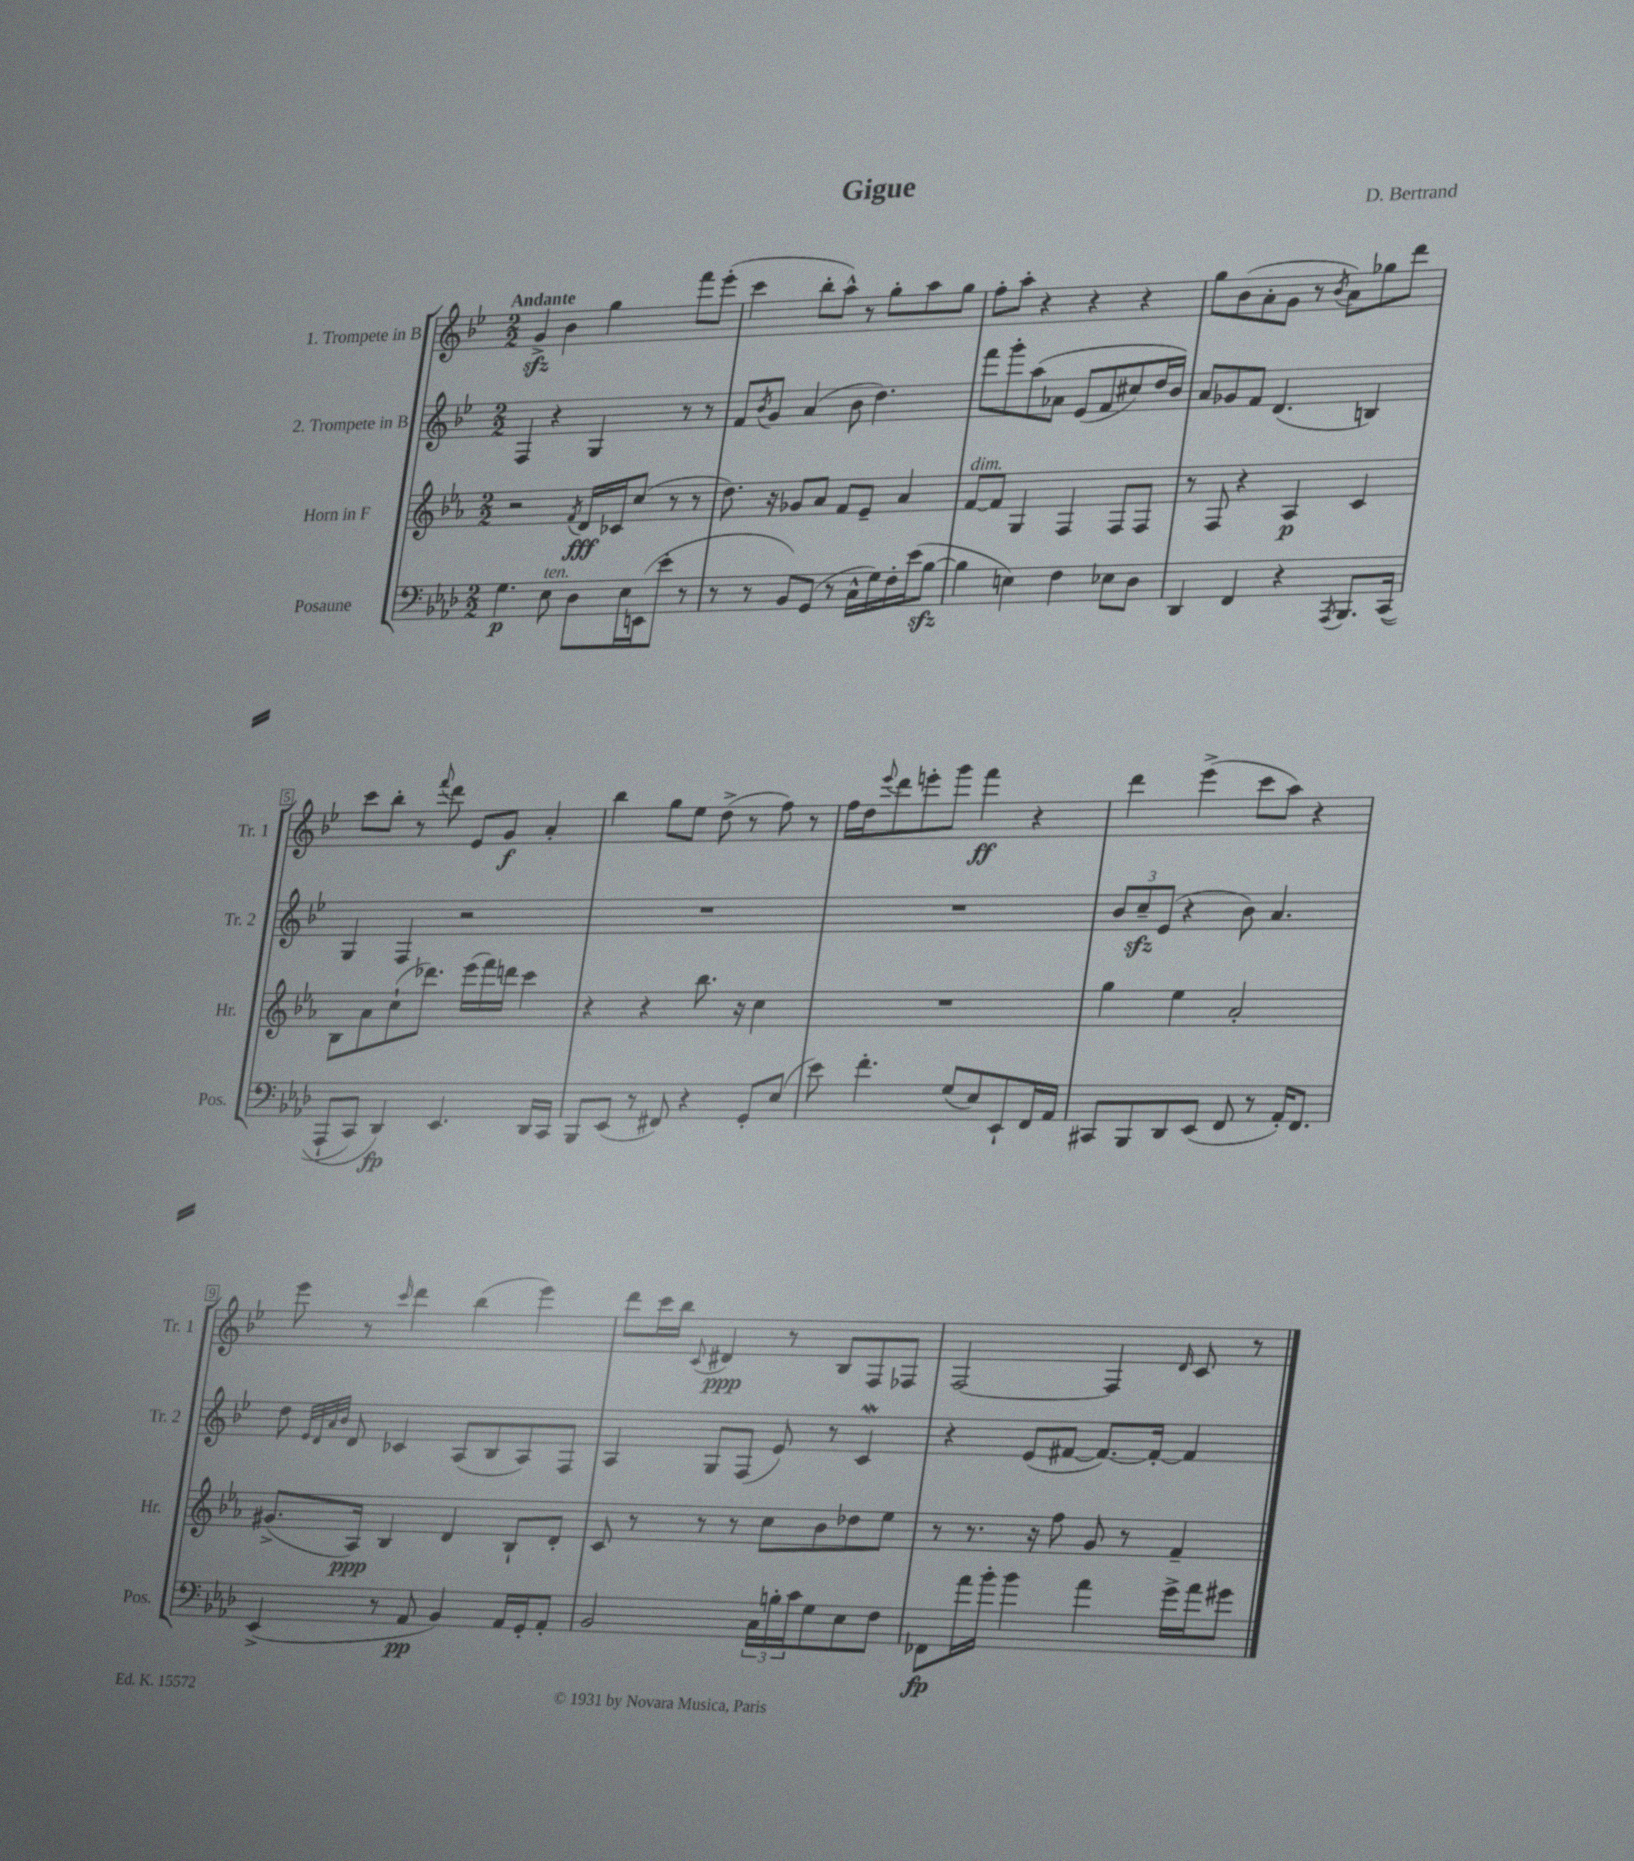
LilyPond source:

\header { title = "Gigue" composer = "D. Bertrand" }
<<
\new StaffGroup <<
\new Staff = "s0" \with { instrumentName = "1. Trompete in B" shortInstrumentName = "Tr. 1" } {
    \clef treble \key bes \major \numericTimeSignature \time 2/2 \tempo "Andante"
    g'4->\sfz bes'4 g''4 f'''8 ees'''8-.( |
    c'''4 bes''8-. a''8-^) r8 g''8-. a''8 g''8 |
    f''8-. a''8-. r4 r4 r4 |
    g''8 bes'8( a'8-. g'8 r8 \acciaccatura { bes'8 } a'8) ges''8 d'''8 |
    c'''8 bes''8-. r8 \appoggiatura { f'''8 } d'''8 ees'8 g'8\f a'4-. |
    bes''4 g''8 ees''8 d''8->( r8 f''8) r8 |
    f''16 d''16 \appoggiatura { ees'''8 } d'''8 e'''8-. g'''8 f'''4\ff r4 |
    d'''4 ees'''4->( c'''8 a''8) r4 |
    ees'''8 r8 \grace { c'''16 } d'''4 bes''4( ees'''4) |
    d'''8 c'''16 bes''16 \appoggiatura { c'8 } dis'4\ppp r8 bes8 f8 fes8 |
    f2~ f4 \grace { d'16 } c'8 r8 \bar "|." |
}
\new Staff = "s1" \with { instrumentName = "2. Trompete in B" shortInstrumentName = "Tr. 2" } {
    \clef treble \key bes \major \numericTimeSignature \time 2/2
    f4 r4 g4 r8 r8 |
    f'8 \acciaccatura { bes'8 } g'8 a'4( bes'8 d''4.) |
    f'''8 g'''8-. a''8\( aes'8 ees'8( f'8 cis''8) d''16 bes'16\) |
    a'8 ges'8 f'8 d'4.( b4) |
    g4 f4 r2 |
    R1 |
    R1 |
    \tuplet 3/2 { bes'8 c''8--\sfz ees'8( } r4 bes'8) a'4. |
    d''8 \grace { ees'32 d'32 a'32 bes'32 } d'8 ces'4 a8( bes8 a8) f8 |
    a4 g8 f8( ees'8) r8 c'4\mordent |
    r4 ees'8( fis'8~ fis'8.~) fis'16~-. fis'4 \bar "|." |
}
\new Staff = "s2" \with { instrumentName = "Horn in F" shortInstrumentName = "Hr." } {
    \clef treble \key ees \major \numericTimeSignature \time 2/2
    r2 \acciaccatura { f'8 } d'16\fff ces'16 c''8( r8 r8 |
    d''8.) r16 ges'8 aes'8 f'8 ees'8-- aes'4 |
    f'8~^\markup { \italic "dim." } f'8 g4 f4 f8 f8 |
    r8 f8 r4 aes4\p c'4 |
    bes8 aes'8 c''8-!( des'''8.) ees'''16( f'''16) d'''16 c'''4 |
    r4 r4 bes''8. r16 c''4 |
    R1 |
    g''4 ees''4 aes'2-. |
    gis'8.->( aes16\ppp) bes4 d'4 bes8-! d'8-. |
    c'8 r8 r8 r8 c''8 bes'8 des''8 ees''8 |
    r8 r8. r16 f''8 g'8 r8 f'4-- \bar "|." |
}
\new Staff = "s3" \with { instrumentName = "Posaune" shortInstrumentName = "Pos." } {
    \clef bass \key aes \major \numericTimeSignature \time 2/2
    g4.\p ees8^\markup { \italic "ten." } des8 ees16 e,16( ees'8-. r8 |
    r8 r8 bes,8) g,8( r8 c16-^ g16) f16-. ees'16( bes8~\sfz |
    bes4 e4) f4 ees8 des8 |
    des,4 f,4 r4 \acciaccatura { aes,,8 } bes,,8. c,16(\( |
    aes,,8-! c,8) des,4\fp\) ees,4. des,16 c,16 |
    bes,,8 ees,8( r8 fis,8) r4 g,8-. ees8( |
    ees'8) f'4.-. g8( ees8) ees,8-! f,16 aes,16 |
    cis,8 bes,,8 des,8 ees,8( f,8 r8 aes,16-.) f,8. |
    ees,4->( r8 aes,8\pp bes,4) aes,16 g,16-. aes,8-. |
    bes,2 \tuplet 3/2 { c16 b16-. c'16 } g8 ees8 f8 |
    fes,8\fp aes'16 bes'16-. bes'4 aes'4 g'16-> aes'16 gis'8 \bar "|." |
}
>>
>>
\layout { \context { \Score \override BarNumber.stencil = #(make-stencil-boxer 0.1 0.3 ly:text-interface::print) } }
